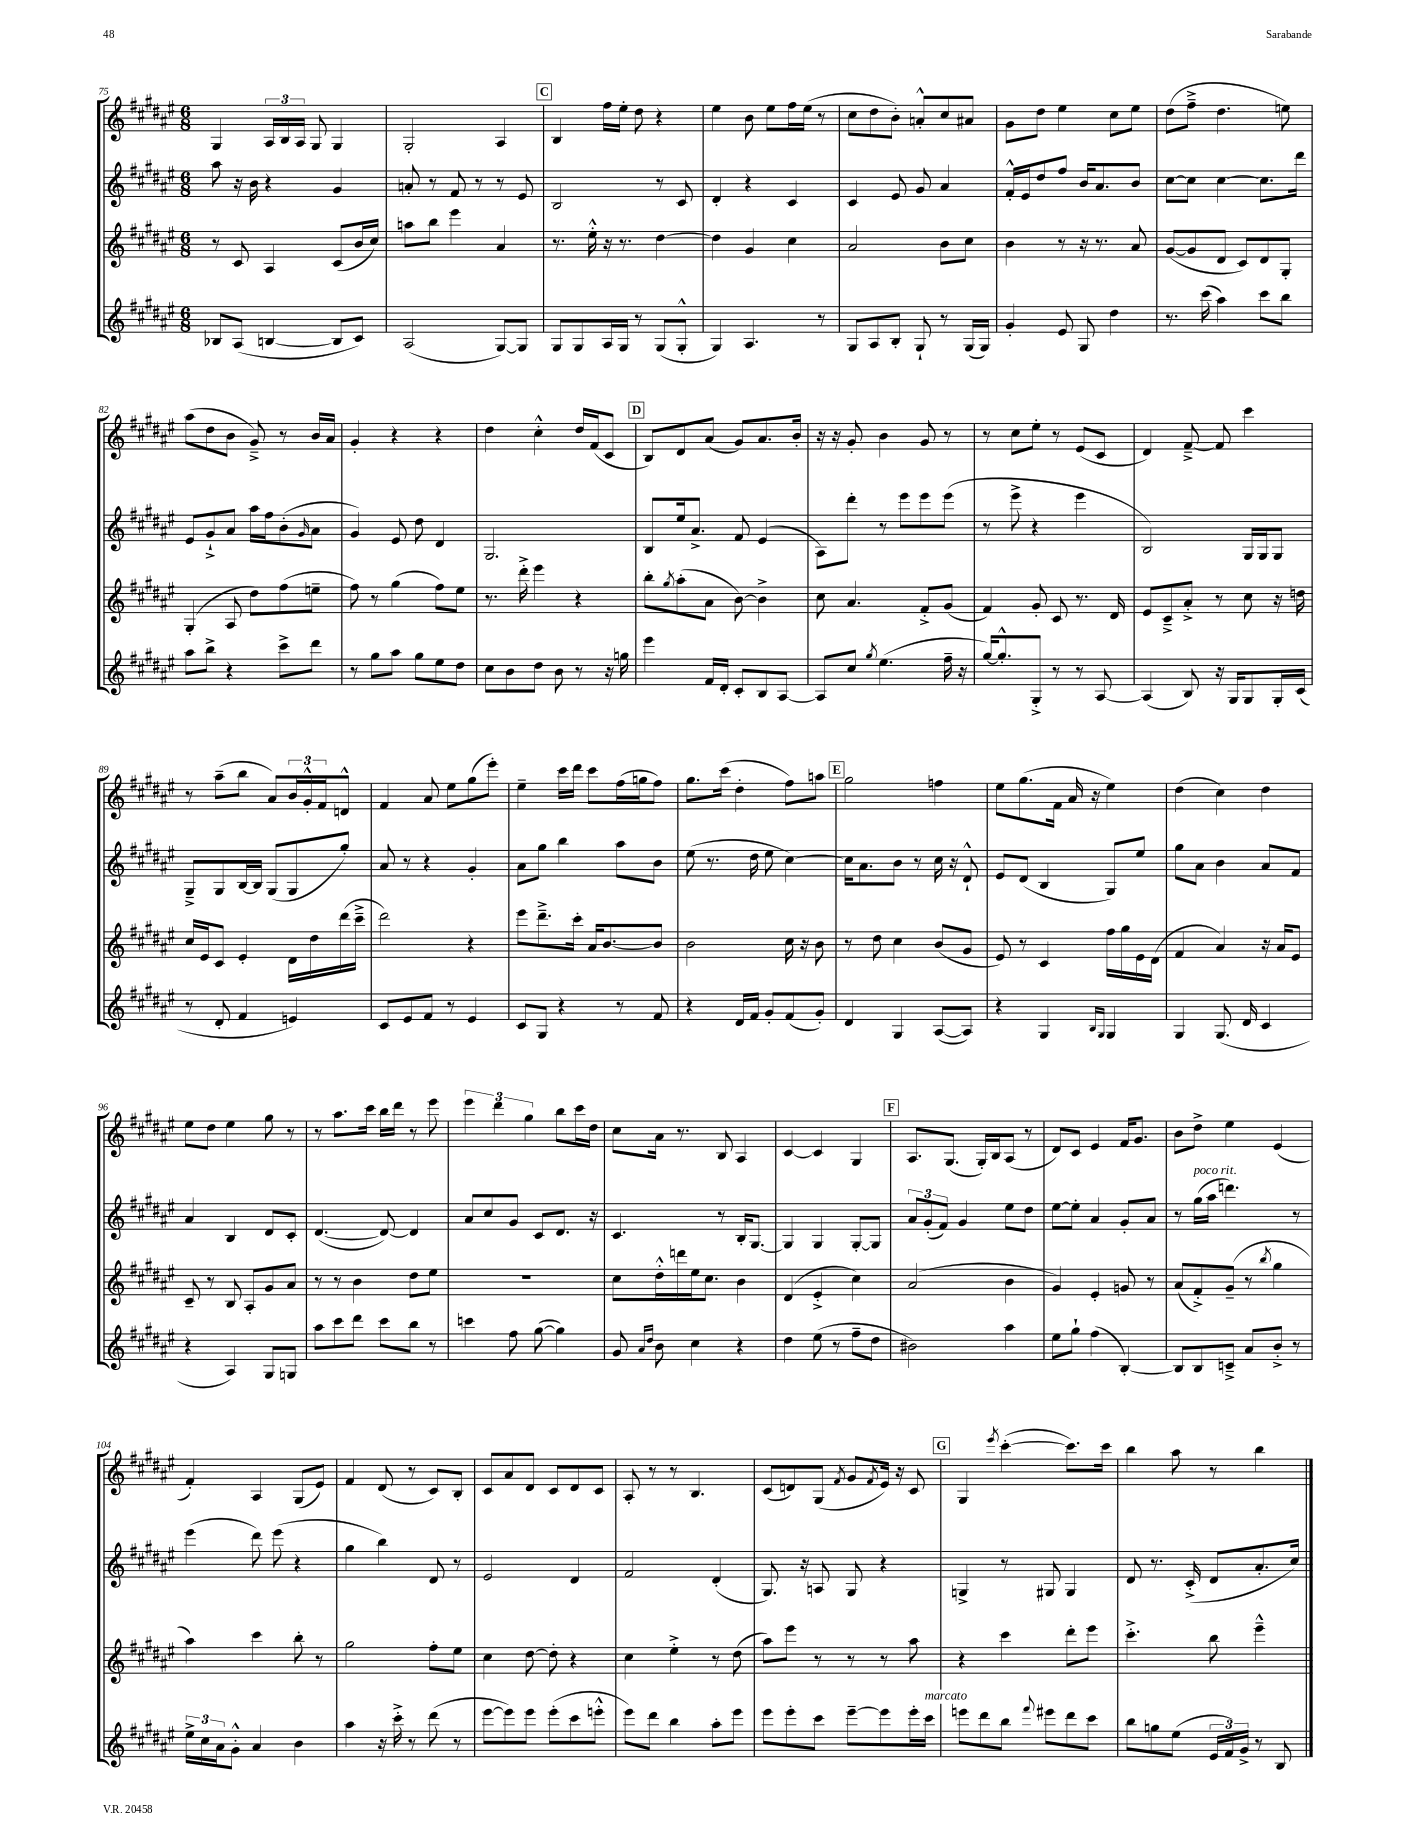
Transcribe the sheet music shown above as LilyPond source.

<<
\new StaffGroup <<
\new Staff = "s0" {
    \clef treble \key fis \major \numericTimeSignature \time 6/8
    gis4 \tuplet 3/2 { ais16 b16 ais16 } gis8 gis4 |
    gis2-. ais4 |
    \mark \markup { \box "C" } b4 fis''16 eis''16-. dis''8 r4 |
    eis''4 b'8 eis''8 fis''16 eis''16( r8 |
    cis''8 dis''8 b'8-.) a'8-.-^ cis''8 ais'8 |
    gis'8 dis''8 eis''4 cis''8 eis''8 |
    dis''8( fis''8---> dis''4. e''8) |
    ais''8( dis''8 b'8 gis'8--->) r8 b'16 ais'16 |
    gis'4-. r4 r4 |
    dis''4 cis''4-.-^ dis''16 fis'16( cis'8 |
    \mark \markup { \box "D" } b8) dis'8 ais'8( gis'8) ais'8. b'16-. |
    r16 r16 gis'8-. b'4 gis'8 r8 |
    r8 cis''8 eis''8-. r8 eis'8( cis'8 |
    dis'4) fis'8~---> fis'8 cis'''4 |
    r8 ais''8--( b''8 ais'8) \tuplet 3/2 { b'16 gis'16-.-^ fis'16 } d'8-^ |
    fis'4 ais'8 eis''8 gis''8( eis'''8-.) |
    eis''4-- cis'''16 dis'''16 cis'''8 fis''16( g''16 fis''8) |
    gis''8. cis'''16( dis''4-. fis''8) a''8 |
    \mark \markup { \box "E" } gis''2 f''4 |
    eis''8 gis''8.( fis'16 ais'16 r16 eis''4) |
    dis''4( cis''4) dis''4 |
    eis''8 dis''8 eis''4 gis''8 r8 |
    r8 ais''8. cis'''16 b''16 dis'''16 r8 eis'''8 |
    \tuplet 3/2 { eis'''4 dis'''4 gis''4 } b''8 cis'''16 dis''16 |
    cis''8 ais'16 r8. b8 ais4 |
    cis'4~ cis'4 gis4 |
    \mark \markup { \box "F" } ais8. gis8.( gis16-.) b16 ais8( r8 |
    dis'8) cis'8 eis'4 fis'16 gis'8. |
    b'8 dis''8-> eis''4 eis'4( |
    fis'4-.) ais4 gis8( eis'8) |
    fis'4 dis'8( r8 cis'8) b8-. |
    cis'8 ais'8 dis'8 cis'8 dis'8 cis'8 |
    ais8-. r8 r8 b4. |
    cis'8( d'8) gis8( \acciaccatura { fis'8 } gis'8 \acciaccatura { fis'8 } eis'16) r16 cis'8 |
    \mark \markup { \box "G" } gis4 \acciaccatura { eis'''8 } cis'''4~-.( cis'''8.) cis'''16 |
    b''4 ais''8 r8 b''4 \bar "|." |
}
\new Staff = "s1" {
    \clef treble \key fis \major \numericTimeSignature \time 6/8
    ais''8 r16 b'16 r4 gis'4 |
    a'8-. r8 fis'8 r8 r8 eis'8 |
    \mark \markup { \box "C" } b2 r8 cis'8 |
    dis'4-. r4 cis'4 |
    cis'4 eis'8 gis'8 ais'4 |
    fis'16-.-^ eis'16 dis''8 fis''8 b'16 ais'8. b'8 |
    cis''8~ cis''8 cis''4~ cis''8. dis'''16 |
    eis'8 gis'8-!-> ais'8 ais''16 fis''16 b'8-.( \grace { gis'16 } ais'8 |
    gis'4) eis'8 dis''8 dis'4 |
    gis2. |
    \mark \markup { \box "D" } b8 eis''16 ais'8.-> fis'8 eis'4( |
    ais8) dis'''8-. r8 eis'''8 eis'''8 eis'''8( |
    r8 eis'''8-> r4 eis'''4 |
    b2) gis16 gis16 gis8 |
    gis8---> gis8 b16~ b16 gis8( gis8 gis''8-.) |
    ais'8 r8 r4 gis'4-. |
    ais'8 gis''8 b''4 ais''8 b'8 |
    eis''8( r8. dis''16 eis''8 cis''4~) |
    \mark \markup { \box "E" } cis''16 ais'8. b'8 r8 cis''16 r16 dis'8-!-^ |
    eis'8 dis'8( b4 gis8) eis''8 |
    gis''8 ais'8 b'4 ais'8 fis'8 |
    ais'4 b4 dis'8 cis'8-. |
    dis'4.~( dis'8~) dis'4 |
    ais'8 cis''8 gis'8 cis'8 dis'8. r16 |
    cis'4. r8 b16-. gis8.~ |
    gis4 gis4 gis8~-. gis8 |
    \mark \markup { \box "F" } \tuplet 3/2 { ais'8 gis'8-.( fis'8) } gis'4 eis''8 dis''8 |
    eis''8~ eis''8-. ais'4 gis'8-. ais'8 |
    r8 gis''16^\markup { \italic "poco rit." }( ais''16 d'''4.) r8 |
    eis'''4( dis'''8) eis'''8( r4 |
    gis''4 b''4) dis'8 r8 |
    eis'2 dis'4 |
    fis'2 dis'4-.( |
    gis8.) r16 a8 gis8 r4 |
    \mark \markup { \box "G" } g4-> r8 gis8 gis4 |
    dis'8 r8. cis'16-.->( dis'8 ais'8.-. cis''16) \bar "|." |
}
\new Staff = "s2" {
    \clef treble \key fis \major \numericTimeSignature \time 6/8
    r8 cis'8 ais4 cis'8( b'16 cis''16) |
    a''8 b''8 eis'''4 ais'4 |
    \mark \markup { \box "C" } r8. eis''16-.-^ r16 r8. dis''4~ |
    dis''4 gis'4 cis''4 |
    ais'2 b'8 cis''8 |
    b'4 r8 r16 r8. ais'8 |
    gis'8~( gis'8 dis'8 cis'8) dis'8 gis8-. |
    gis4-.( ais8 dis''8) fis''8( e''8-- |
    fis''8) r8 gis''4( fis''8) eis''8 |
    r8. dis'''16-.-> eis'''4 r4 |
    \mark \markup { \box "D" } b''8-. \acciaccatura { gis''8 } ais''8-.( ais'8 b'8~) b'4-> |
    cis''8 ais'4. fis'8-.-> gis'8( |
    fis'4) gis'8-. cis'8 r8. dis'16 |
    eis'8 cis'8---> ais'8-.-> r8 cis''8 r16 d''16 |
    cis''16 eis'16 cis'8 eis'4-. dis'16 dis''16 dis'''16( cis'''16---> |
    dis'''2) r4 |
    eis'''8 dis'''8.---> cis'''16-. ais'16 b'8.~ b'8 |
    b'2 cis''16 r16 b'8 |
    \mark \markup { \box "E" } r8 dis''8 cis''4 b'8( gis'8 |
    eis'8) r8 cis'4 fis''16 gis''16 eis'16 dis'16( |
    fis'4 ais'4) r16 ais'16 eis'8 |
    cis'8-- r8 b8 ais8-. gis'8 ais'8 |
    r8 r8 b'4 dis''8 eis''8 |
    R2. |
    cis''8 dis''16-.-^ d'''16 eis''16 cis''8. b'4 |
    dis'4( eis'4-.-> cis''4) |
    \mark \markup { \box "F" } ais'2( b'4 |
    gis'4) eis'4-. g'8 r8 |
    ais'8( fis'8-.->) gis'8--( r8 \acciaccatura { b''8 } gis''4 |
    ais''4) cis'''4 b''8-. r8 |
    gis''2 fis''8-. eis''8 |
    cis''4 dis''8~ dis''8-. r4 |
    cis''4 eis''4-.-> r8 dis''8( |
    ais''8) eis'''8 r8 r8 r8 ais''8 |
    \mark \markup { \box "G" } r4 cis'''4 dis'''8-. eis'''8 |
    cis'''4.-.-> b''8 eis'''4---^ \bar "|." |
}
\new Staff = "s3" {
    \clef treble \key fis \major \numericTimeSignature \time 6/8
    bes8 ais8( b4~ b8 cis'8) |
    ais2( gis8~) gis8 |
    \mark \markup { \box "C" } gis8 gis8 ais16 gis16 r8 gis8( gis8-.-^ |
    gis4) ais4. r8 |
    gis8 ais8 b8-. gis8-! r8 gis16( gis16) |
    gis'4-. eis'8 gis8 dis''4 |
    r8. cis'''16( ais''4) cis'''8 b''8 |
    ais''8 b''8-> r4 cis'''8-> dis'''8 |
    r8 gis''8 ais''8 gis''8 eis''8 dis''8 |
    cis''8 b'8 dis''8 b'8 r8 r16 g''16 |
    \mark \markup { \box "D" } eis'''4 fis'16 dis'16-. cis'8-. b8 ais8~ |
    ais8 cis''8 \acciaccatura { gis''8 } eis''4.( fis''16-- r16 |
    gis''16~) gis''8.-.-^ gis8-.-> r8 r8 ais8~ |
    ais4( b8) r16 gis16 gis8 gis16-. cis'16( |
    r8 dis'8-. fis'4 e'4) |
    cis'8 eis'8 fis'8 r8 eis'4 |
    cis'8 gis8 r4 r8 fis'8 |
    r4 dis'16 fis'16 gis'8-. fis'8( gis'8-.) |
    \mark \markup { \box "E" } dis'4 gis4 ais8~( ais8) |
    r4 gis4 \grace { b16 gis16 } gis4 |
    gis4 gis8.( dis'16 cis'4 |
    r4 ais4) gis8 g8 |
    ais''8 cis'''8 dis'''8 cis'''8 b''8 r8 |
    c'''4 fis''8 gis''8~( gis''4) |
    gis'8 \grace { ais'16 dis''16 } b'8 cis''4 r4 |
    dis''4 eis''8( r8 fis''8-- dis''8 |
    \mark \markup { \box "F" } bis'2) ais''4 |
    eis''8 gis''8-! fis''4( b4~-.) |
    b8 b8 c'8---> ais'8 b'8-.-> r8 |
    \tuplet 3/2 { eis''16-> cis''16 ais'16 } gis'8-.-^ ais'4 b'4 |
    ais''4 r16 cis'''16-.-> r8 dis'''8( r8 |
    eis'''8~ eis'''8) eis'''8 eis'''8-.( cis'''8 e'''8-.-^ |
    eis'''8) dis'''8 b''4 ais''8-. eis'''8 |
    eis'''8 eis'''8-. cis'''8 eis'''8~-- eis'''8 eis'''16-. cis'''16^\markup { \italic "marcato" } |
    \mark \markup { \box "G" } e'''8 dis'''8 b''8 \appoggiatura { fis'''8 } eis'''8 dis'''8 cis'''8 |
    b''8 g''8 eis''8( \tuplet 3/2 { eis'16 fis'16) gis'16-> } r8 b8 \bar "|." |
}
>>
>>
\layout { \context { \Score currentBarNumber = #75 } }
